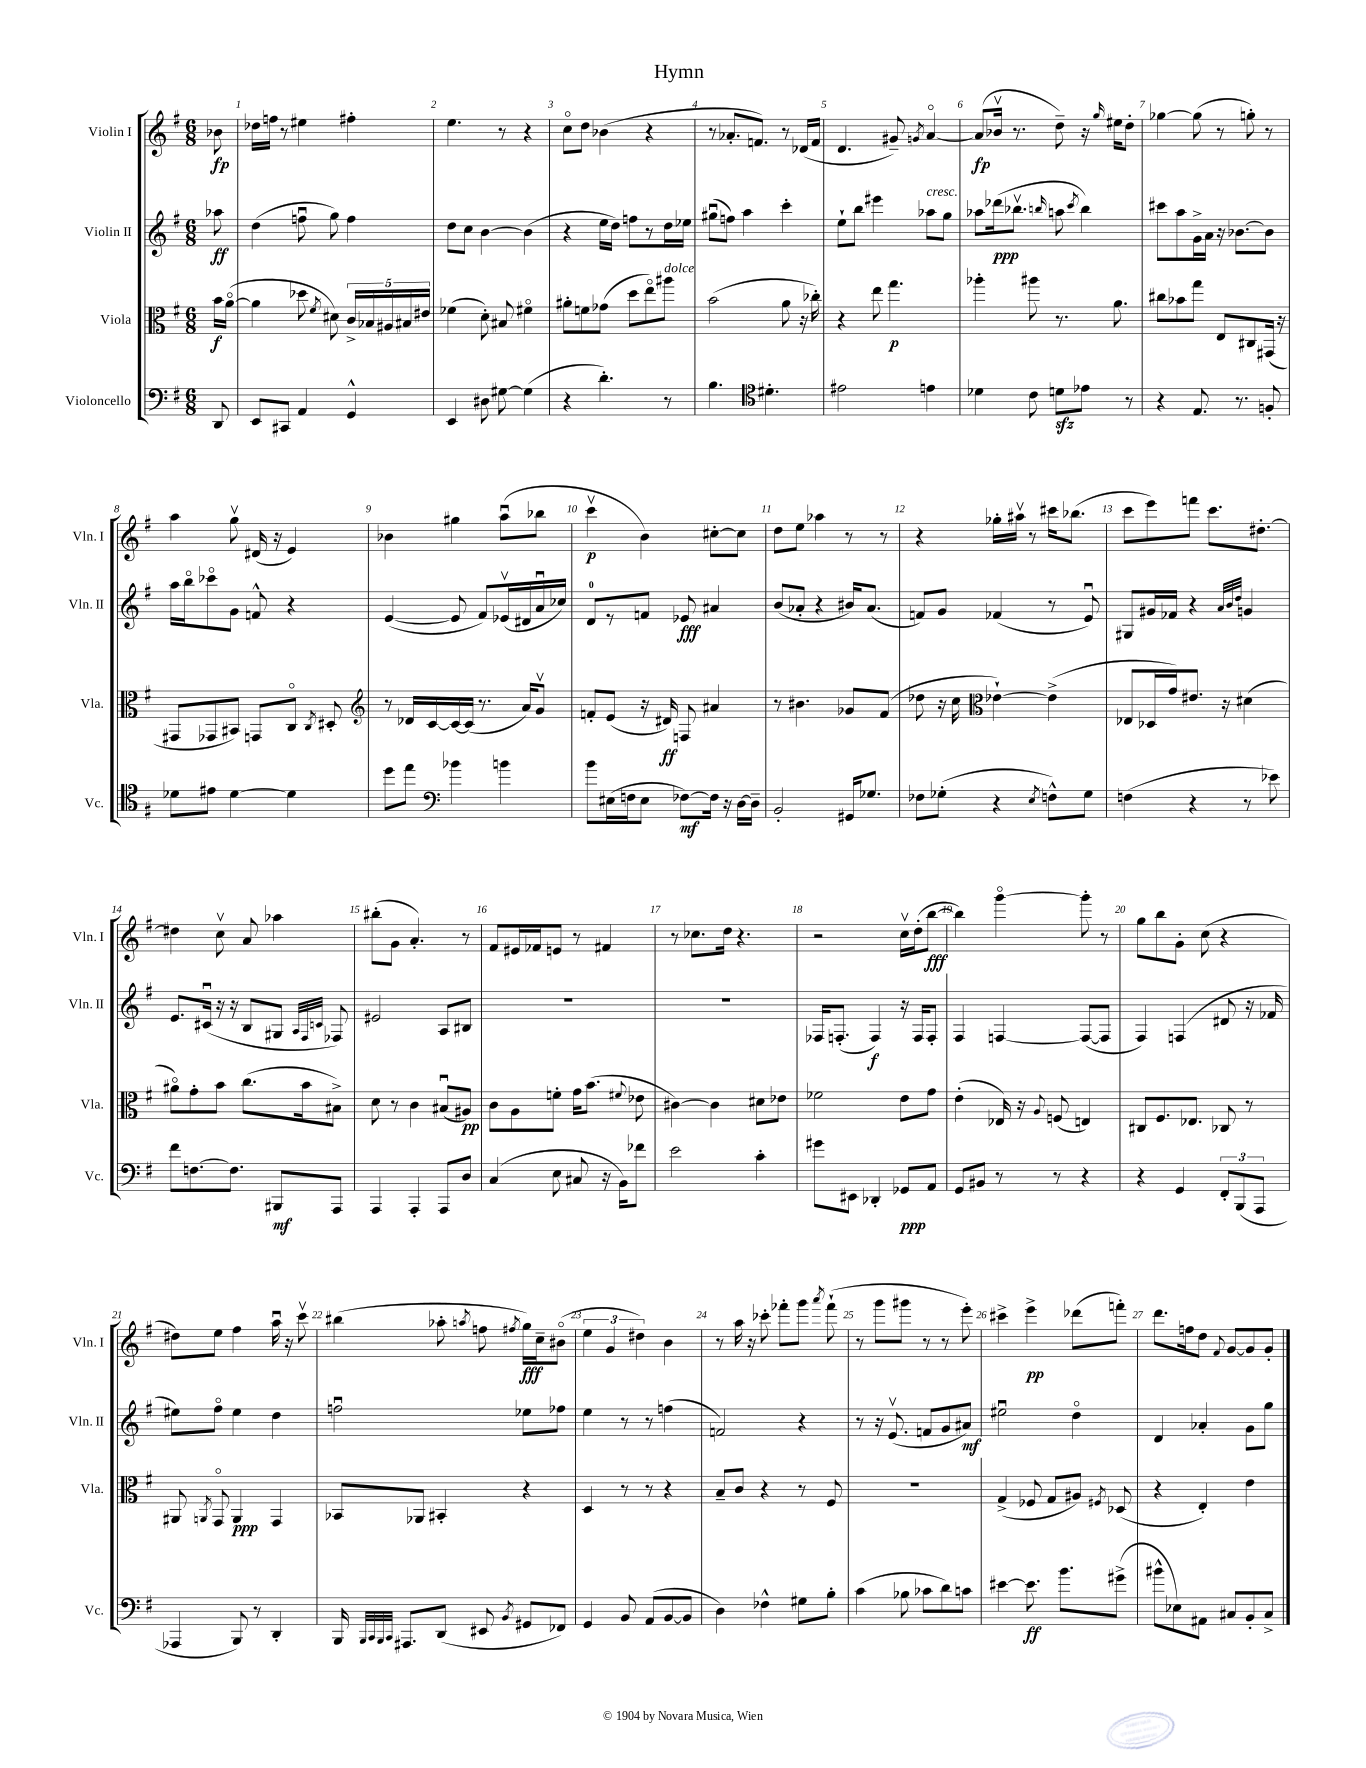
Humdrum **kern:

**kern	**dynam	**kern	**dynam	**kern	**dynam	**kern	**dynam
*part4	*part4	*part3	*part3	*part2	*part2	*part1	*part1
*staff4	*staff4	*staff3	*staff3	*staff2	*staff2	*staff1	*staff1
*I"Violoncello	*	*I"Viola	*	*I"Violin II	*	*I"Violin I	*
*I'Vc.	*	*I'Vla.	*	*I'Vln. II	*	*I'Vln. I	*
*clefF4	*	*clefC3	*	*clefG2	*	*clefG2	*
*k[f#]	*	*k[f#]	*	*k[f#]	*	*k[f#]	*
*M6/8	*	*M6/8	*	*M6/8	*	*M6/8	*
=	=	=	=	=	=	=	=
8DD/	.	16b\LL	f	8aa-X\	ff	8b-X\	fp
.	.	([16a\JJ	.	.	.	.	.
=1	=1	=1	=1	=1	=1	=1	=1
8EE/L	.	4a\]	.	(4dd\	.	16dd-X\LL	.
.	.	.	.	.	.	16ffn\JJ	.
8CC#X/J	.	.	.	.	.	8r	.
4AA/	.	8dd-X\	.	8ffnu\	.	4ee#X\	.
.	.	8qf#/	.	.	.	.	.
.	.	8d#X\)	.	8gg\)	.	.	.
4GG^^/	.	20c^/LL	.	4ff\	.	4ff#X'\	.
.	.	20B-X/	.	.	.	.	.
.	.	20A#X/	.	.	.	.	.
.	.	20B#X/	.	.	.	.	.
.	.	20e#X/JJ	.	.	.	.	.
=2	=2	=2	=2	=2	=2	=2	=2
4EE/	.	(4f-X\	.	8dd\L	.	4.ee\	.
.	.	.	.	8cc\J	.	.	.
8D#X\	.	8d'\)	.	[4b\	.	.	.
[8G#X\	.	8B#X/	.	.	.	8r	.
(4G#\]	.	4f#X\	.	(4b\]	.	4r	.
=3	=3	=3	=3	=3	=3	=3	=3
4r	.	8a#X'\L	.	4r	.	8cc\L	.
.	.	8fn\	.	.	.	8dd\J	.
4.d'\)	.	(8g-X\J	.	16ee\LL	.	(4b-X\	.
.	.	.	.	16dd\JJ)	.	.	.
.	.	8dd\L	.	8ffn\L	.	.	.
.	.	8ee\)	.	8r	.	4r	.
!	!	!LO:TX:a:i:t=dolce	!	!	!	!	!
8r	.	8aa#X\J	.	16dd\L	.	.	.
.	.	.	.	16ee-X\JJ	.	.	.
=4	=4	=4	=4	=4	=4	=4	=4
4.B\	.	(2b\	.	(8gg#Xu\L	.	8r	.
.	.	.	.	8ffn\J)	.	8.a-X'/L	.
.	.	.	.	4aa\	.	.	.
.	.	.	.	.	.	8.fn/J)	.
*clefC4	*	*	*	*	*	*	*
4.d#X'\	.	.	.	.	.	.	.
.	.	8a\	.	4ccc'\	.	8r	.
.	.	16r	.	.	.	(16d-X/LL	.
.	.	16cc-X'\)	.	.	.	16f/JJ	.
=5	=5	=5	=5	=5	=5	=5	=5
2e#X\	.	4r	.	8ee`\L	.	4.d/	.
.	.	.	.	8bb\J	.	.	.
.	.	8ee\	.	4eee#X\	.	.	.
.	.	4.gg\	p	.	.	8g#X~/)	.
.	.	.	.	.	.	8qgn/	.
!	!	!	!	!LO:TX:a:i:t=cresc.	!	!	!
4en\	.	.	.	8aa-X\L	.	[4a/	.
.	.	.	.	8gg\J	.	.	.
=6	=6	=6	=6	=6	=6	=6	=6
4d-X\	.	4aa-X'\	.	8aa-X\L	.	(8a/L]	fp
.	.	.	.	(16ddd-X\k	ppp	16b-Xv/Jk	.
.	.	.	.	8.bb-Xv\J	.	8.r	.
8c\	.	8aa#X\	.	.	.	.	.
.	.	.	.	16qqbbn/	.	.	.
8dnzz\L	.	8.r	.	8aan\	.	8dd~\)	.
.	.	.	.	8qccc/	.	.	.
8e-X\J	.	.	.	4bb\)	.	16r	.
.	.	.	.	.	.	16qqgg/	.
.	.	8.a\	.	.	.	16ee#X\KL	.
8r	.	.	.	.	.	8dd'\J	.
=7	=7	=7	=7	=7	=7	=7	=7
4r	.	8cc#X\L	.	8ccc#X\L	.	[4gg-X\	.
.	.	8b-X\	.	8aa\	.	.	.
8.E/	.	8gg\J	.	16g^\L	.	(8gg-\]	.
.	.	.	.	16a\JJ	.	.	.
.	.	8E/L	.	16r	.	8r	.
8.r	.	.	.	[8.b-X\L	.	.	.
.	.	8C#X/	.	.	.	8ggn'\)	.
8Fn'/	.	(16GG#X/Jk	.	8b-\J]	.	8r	.
.	.	16r	.	.	.	.	.
!!LO:LB:g=z
=8	=8	=8	=8	=8	=8	=8	=8
8d-X\L	.	8GG#X/L	.	16aa\LL	.	4aa\	.
.	.	.	.	16bb\J	.	.	.
8e#X\J	.	8GG-X/	.	8ccc-X\	.	.	.
[4d-\	.	8BB#X/J)	.	8g\J	.	8ggv\	.
.	.	8GGn/L	.	8fn^^/	.	(16d#X/	.
.	.	.	.	.	.	16r	.
4d-\]	.	8C/J	.	4r	.	4e/)	.
.	.	8qC/	.	.	.	.	.
.	.	8D#X'/	.	.	.	.	.
=9	=9	=9	=9	=9	=9	=9	=9
*	*	*clefG2	*	*	*	*	*
8dd\L	.	8r	.	([4e/	.	4b-X\	.
8ee\J	.	16d-X/LL	.	.	.	.	.
.	.	[16c/	.	.	.	.	.
*clefF4	*	*	*	*	*	*	*
4b-X\	.	16c/_	.	8e/]	.	4gg#X\	.
.	.	(16c/JJ]	.	.	.	.	.
.	.	8.r	.	8f#/L)	.	.	.
4bn\	.	.	.	(16e-Xv/L	.	(8aau\L	.
.	.	16a/KL)	.	16d#X/	.	.	.
.	.	8gv/J	.	16au/	.	8bb-X\J	.
.	.	.	.	16cc-X/JJ)	.	.	.
=10	=10	=10	=10	=10	=10	=10	=10
8b\L	.	8fn'/L	.	8d/L	.	4cccv\	p
(16E#X\L	.	(8e/J	.	8r	.	.	.
16Fn\J	.	.	.	.	.	.	.
8E#\J	.	16r	.	8fn/J	.	4b\)	.
.	.	16d#X/)	ff	.	.	.	.
[8F-X\L)	mf	8Fn/	.	8e-X/	fff	.	.
16F-\Jk]	.	4a#X/	.	4a#X/	.	[8cc#X'\L	.
16r	.	.	.	.	.	.	.
[16D\LL	.	.	.	.	.	8cc#\J]	.
16D~\JJ]	.	.	.	.	.	.	.
=11	=11	=11	=11	=11	=11	=11	=11
2BB'/	.	8r	.	(8b/L	.	8dd\L	.
.	.	4.b#X\	.	8a-X'/J	.	8ee\J	.
.	.	.	.	4r	.	4aa-X\	.
16GG#X/KL	.	8g-X/L	.	16b#X/KL)	.	8r	.
8.G-X/J	.	.	.	(8.a-/J	.	.	.
.	.	(8f#/J	.	.	.	8r	.
=12	=12	=12	=12	=12	=12	=12	=12
8F-X\L	.	8dd-X\	.	8fn/L)	.	4r	.
(8G-X'\J	.	16r	.	8g/J	.	.	.
.	.	16cc\	.	.	.	.	.
*	*	*clefC3	*	*	*	*	*
4r	.	[4e-X`\)	.	(4f-X/	.	16gg-X'\LL	.
.	.	.	.	.	.	16aa#Xv\JJ	.
.	.	.	.	.	.	8r	.
8qE/	.	.	.	.	.	.	.
8Fn^^\L)	.	(4e-^\]	.	8r	.	16ccc#X\KL	.
.	.	.	.	.	.	(8.bb-X\J	.
8G-\J	.	.	.	8eu/)	.	.	.
=13	=13	=13	=13	=13	=13	=13	=13
(4Fn\	.	8E-X/L	.	8G#X/L	.	8ccc\L	.
.	.	16D-X/L	.	16g#X/L	.	8eee\)	.
.	.	16g/J)	.	16f-X/JJ	.	.	.
4r	.	8.e#X/J	.	4r	.	8fffn\J	.
.	.	.	.	.	.	8.ccc\L	.
.	.	16r	.	.	.	.	.
.	.	.	.	32qqa/LLL	.	.	.
.	.	.	.	32qqb/	.	.	.
.	.	.	.	32qqdd/JJJ	.	.	.
8r	.	(4d#X\	.	4gn/	.	.	.
.	.	.	.	.	.	[8.dd#X'\J	.
8e-X\)	.	.	.	.	.	.	.
!!LO:LB:g=z
=14	=14	=14	=14	=14	=14	=14	=14
8f#\L	.	8a#X\L)	.	8.e/L	.	4dd#X\]	.
[8.Fn\	.	8g'\	.	.	.	.	.
.	.	.	.	(16c#Xu/Jk	.	.	.
.	.	8b\J	.	16r	.	8ccv\	.
8.F\J]	.	.	.	16r	.	.	.
.	.	(8.cc\L	.	8B/L	.	8a/	.
8BBB#X/L	mf	.	.	8G#X/J	.	4aa-X\	.
.	.	16b\k	.	.	.	.	.
.	.	.	.	32qqA/LLL	.	.	.
.	.	.	.	32qqF#/	.	.	.
.	.	.	.	32qqcn/JJJ	.	.	.
8AAA/J	.	8B#X^\J)	.	8F-X/)	.	.	.
=15	=15	=15	=15	=15	=15	=15	=15
4AAA/	.	8d\	.	2e#X/	.	(8bb#X'\L	.
.	.	8r	.	.	.	8g\J	.
4AAA'/	.	4c\	.	.	.	4.a'/)	.
8AAA/L	.	(8B#Xu/L	.	8A/L	.	.	.
8D/J	.	8A#X/J)	pp	8B#X/J	.	8r	.
=16	=16	=16	=16	=16	=16	=16	=16
(4C/	.	8c\L	.	2.r	.	8f#/L	.
.	.	8A\	.	.	.	16e#X/L	.
.	.	.	.	.	.	16f-X/J	.
8E\	.	8fn'\J	.	.	.	8en/J	.
8C#X/	.	16g\KL	.	.	.	8r	.
.	.	(8.b\J	.	.	.	.	.
16r	.	.	.	.	.	4f#X/	.
16BB\KL)	.	.	.	.	.	.	.
.	.	8qqf#X/	.	.	.	.	.
8f-X\J	.	8e-X\	.	.	.	.	.
=17	=17	=17	=17	=17	=17	=17	=17
2e\	.	[4c#X\)	.	2.r	.	8r	.
.	.	.	.	.	.	8.cc-X\L	.
.	.	4c#\]	.	.	.	.	.
.	.	.	.	.	.	16dd\Jk	.
.	.	.	.	.	.	4.r	.
4c'\	.	8d#X\L	.	.	.	.	.
.	.	8e-X\J	.	.	.	.	.
=18	=18	=18	=18	=18	=18	=18	=18
8g#X\L	.	2f-X\	.	16F-X/KL	.	2r	.
.	.	.	.	(8.Fn'/J	.	.	.
8EE#X\J	.	.	.	.	.	.	.
4DD-X'/	.	.	.	4F/)	f	.	.
8GG-X/L	ppp	8e\L	.	16r	.	16ccv\LL	.
.	.	.	.	16F/KL	.	(16dd'\J	.
8AA/J	.	8g\J	.	8F'/J	.	[8bb\J	fff
=19	=19	=19	=19	=19	=19	=19	=19
8GG/L	.	(4e'\	.	4F#/	.	4bb\])	.
8BB#X/J	.	.	.	.	.	.	.
8r	.	16E-X/)	.	[4Fn/	.	[4ggg\	.
.	.	16r	.	.	.	.	.
.	.	8qqA/	.	.	.	.	.
8r	.	(8Fn/	.	.	.	.	.
4r	.	4En/)	.	(8F/L_	.	8ggg'\]	.
.	.	.	.	8F/J]	.	8r	.
=20	=20	=20	=20	=20	=20	=20	=20
4r	.	8C#X/L	.	4F#/)	.	8gg\L	.
.	.	8.F#/	.	.	.	8bb\	.
4GG/	.	.	.	(4Fn/	.	8g'\J	.
.	.	8.E-X/J	.	.	.	.	.
.	.	.	.	.	.	(8cc\	.
12FF#'/L	.	8C-X/	.	8d#X/	.	4r	.
(12BBB/	.	.	.	.	.	.	.
.	.	8r	.	16r	.	.	.
12AAA/J	.	.	.	.	.	.	.
.	.	.	.	16f-X/	.	.	.
!!LO:LB:g=z
=21	=21	=21	=21	=21	=21	=21	=21
4AAA-X/	.	8AA#X/	.	8ee#X\L)	.	8dd#X\L)	.
.	.	8qAAn/	.	.	.	.	.
.	.	8GG/	.	8ff#\J	.	8ee\J	.
8BBB/)	.	4AA/	ppp	4ee#\	.	4ff#\	.
8r	.	.	.	.	.	.	.
4DD'/	.	4GG/	.	4dd\	.	16aau\	.
.	.	.	.	.	.	16r	.
.	.	.	.	.	.	8cccv\	.
=22	=22	=22	=22	=22	=22	=22	=22
16BBB/	.	8BB-X/L	.	2ffnu\	.	(4bb#X\	.
32qqBBB/LLL	.	.	.	.	.	.	.
32qqCC/	.	.	.	.	.	.	.
32qqBBB/	.	.	.	.	.	.	.
32qqCC/JJJ	.	.	.	.	.	.	.
8.AAA#X/L	.	.	.	.	.	.	.
.	.	8AA-X/J	.	.	.	.	.
(8DD/J	.	4BB#X'/	.	.	.	8aa-X'\	.
.	.	.	.	.	.	8qaan/	.
8EE#X/	.	.	.	.	.	8ffn\	.
8qBB/	.	.	.	.	.	8qff#X/	.
8GG#X/L	.	4r	.	8ee-X\L	.	16gg\LL)	fff
.	.	.	.	.	.	16cc~\J	.
8FF-X/J)	.	.	.	8ff-X\J	.	(8b#X\J	.
=23	=23	=23	=23	=23	=23	=23	=23
4GG/	.	4D/	.	4ee\	.	6ee\	.
.	.	.	.	.	.	6g/	.
8BB/	.	8r	.	8r	.	.	.
.	.	.	.	.	.	6dd#X\)	.
(8AA/L	.	8r	.	8r	.	.	.
[8BB/	.	4r	.	(4ffn\	.	4b\	.
8BB/J]	.	.	.	.	.	.	.
=24	=24	=24	=24	=24	=24	=24	=24
4D\)	.	8B~/L	.	2fn/)	.	8r	.
.	.	8c/J	.	.	.	16aa\	.
.	.	.	.	.	.	16r	.
4F-X^^\	.	4r	.	.	.	8ccc-X'\	.
.	.	.	.	.	.	8fff-X'\L	.
8G#X\L	.	8r	.	4r	.	8ggg\J	.
.	.	.	.	.	.	8qaaa/	.
8B'\J	.	8F#/	.	.	.	(8fff-`\	.
=25	=25	=25	=25	=25	=25	=25	=25
(4c\	.	2.r	.	8r	.	8r	.
.	.	.	.	16r	.	8ggg\L	.
.	.	.	.	(8.ev/	.	.	.
8B-X\	.	.	.	.	.	8ggg#X\J	.
8c-X\L	.	.	.	8fn/L	.	8r	.
8d\)	.	.	.	8g/	.	8r	.
8cn\J	.	.	.	8a#X/J)	mf	8eee'\)	.
=26	=26	=26	=26	=26	=26	=26	=26
[4e#X\	.	(4G^/	.	2ee#Xu\	.	4ccc#X^\	.
8.e#\]	ff	8F-X/	.	.	.	4eee^\	pp
.	.	8G/L	.	.	.	.	.
8.b\L	.	.	.	.	.	.	.
.	.	8A#X/J)	.	4dd\	.	(8ddd-X\L	.
.	.	8qF#X/	.	.	.	.	.
(8g#X^\J	.	(8D-X/	.	.	.	8fffn'\J)	.
=27	=27	=27	=27	=27	=27	=27	=27
8b#X^^\L	.	4r	.	4d/	.	8.ddd\L	.
8E-X\)	.	.	.	.	.	.	.
.	.	.	.	.	.	16ffn\k	.
8AA#X\J	.	4E'/)	.	4a-X'/	.	8dd\J	.
.	.	.	.	.	.	8qqf#/	.
8C#X/L	.	.	.	.	.	[8g/L	.
8BB'/	.	4e\	.	8g\L	.	8g/]	.
8C#^/J	.	.	.	8gg\J	.	8g'/J	.
==	==	==	==	==	==	==	==
*-	*-	*-	*-	*-	*-	*-	*-
